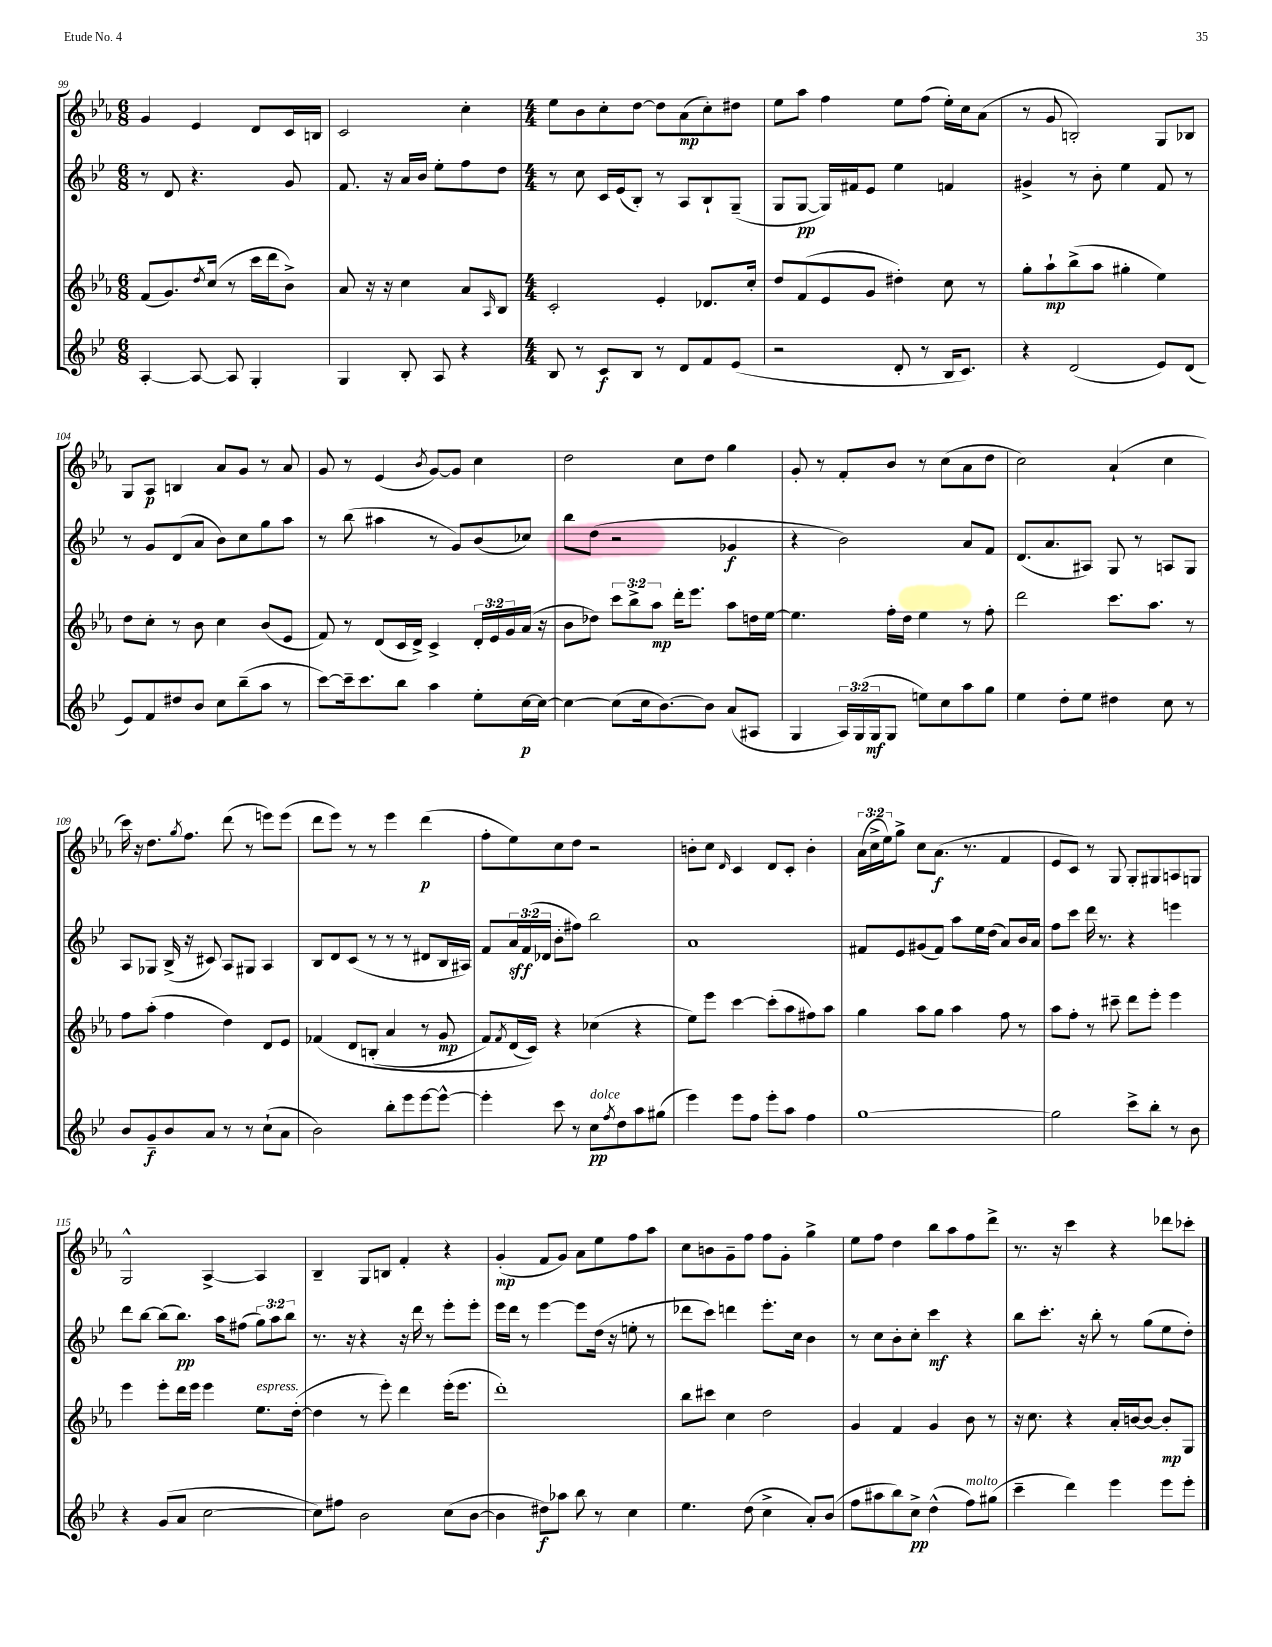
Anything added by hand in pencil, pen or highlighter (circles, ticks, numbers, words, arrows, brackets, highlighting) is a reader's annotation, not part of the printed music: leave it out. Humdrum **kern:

**kern	**kern	**kern	**kern
*staff4	*staff3	*staff2	*staff1
*clefG2	*clefG2	*clefG2	*clefG2
*k[b-e-]	*k[b-e-a-]	*k[b-e-]	*k[b-e-a-]
*M6/8	*M6/8	*M6/8	*M6/8
[4A'/	(8f/L	8r	4g/
.	8.g/)	8d/	.
8A/_	.	4.r	4e-/
.	8qdd/	.	.
.	(16cc/Jk	.	.
8A/]	8r	.	.
4G'/	16ccc\LL	.	8d/L
.	16ddd\J	.	.
.	8b-^\J)	8g/	16c/L
.	.	.	16B/JJ
=	=	=	=
4G/	8a-/	8.f/	2c/
.	16r	.	.
.	16r	16r	.
8B-'/	4cc\	16a/LL	.
.	.	16b-/JJ	.
8A/	.	8ee-'\L	.
4r	8a-/L	8ff\	4cc'\
.	16qqA-/	.	.
.	8B-/J	8dd\J	.
=	=	=	=
*M4/4	*M4/4	*M4/4	*M4/4
8B-/	2c'/	8r	8ee-\L
8r	.	8cc\	8b-\
8c/L	.	16c/LL	8cc'\
.	.	(16e-/J	.
8B-/J	.	8B-'/J)	[8dd\J
8r	4e-'/	8r	8dd\]L
8d/L	.	8A/L	(8a-\
8f/	8.d-/L	8B-`/	8cc'\)
(8e-/J	.	(8G~/J	8dd#\J
.	16cc'/Jk	.	.
=	=	=	=
2r	8dd/L	8G/L	8ee-\L
.	(8f/	[8G/J	8aa-\J
.	8e-/	16G/]LL)	4ff\
.	.	16f#/J	.
.	8g/J	8e-/J	.
8d'/	4dd#'\)	4ee-\	8ee-\L
8r	.	.	(8ff\J
16B-/LK	8cc\	4f/	16ee-'\LL)
8.c/J)	.	.	16cc\J
.	8r	.	(8a-\J
=	=	=	=
4r	8gg'\L	4g#^/	8r
.	8aa-`\	.	8g/
(2d/	(8bb-^\	8r	2B'/)
.	8aa-\J	8b-'\	.
.	4gg#'\	4ee-\	.
8e-/L)	4ee-\)	8f/	8G/L
(8d/J	.	8r	8B-/J
=	=	=	=
8e-/L)	8dd\L	8r	8G/L
8f/	8cc'\J	8g/L	8A-/J
8dd#/	8r	(8d/	4B/
8b-/J	8b-\	8a/J	.
8cc\L	4cc\	8b-\L)	8a-/L
(8bb-~\	.	8cc\	8g/J
8aa\J	(8b-/L	8gg\	8r
8r	8e-/J	8aa\J	8a-/
=	=	=	=
[8ccc\L)	8f/)	8r	8g/
16ccc~\]k	8r	(8bb-\	8r
8.ccc\	.	.	.
.	(8d/L	4aa#\	(4e-/
8bb-\J	16c/L	.	.
.	16d^/JJ)	.	.
.	.	.	8qb-/
4aa\	4c^/	8r	[8g/L)
.	.	8g/L)	8g/]J
8ee-'\L	24d'/LL	(8b-/	4cc\
.	24e-/	.	.
.	24g/	.	.
[16cc\L	(16a-/JJ	8cc-/J)	.
16cc\_JJ	16r	.	.
=	=	=	=
4cc\_	8b-\L	8bb-\L	2dd\
.	8dd-\J)	(8dd\J	.
(8cc\]L	12ccc\L	2r	.
.	12bb-^\	.	.
16cc\k	.	.	.
.	12aa-\J	.	.
[8.b-\)	.	.	.
.	16ddd'\LK	.	8cc\L
.	8.eee-\J	.	.
8b-\]J	.	.	8dd\J
(8a/L	8aa-\L	4g-/	4gg\
8A#/J	16dd\L	.	.
.	[16ee-\JJ	.	.
=	=	=	=
4G/	4.ee-\]	4r	8g'/
.	.	.	8r
24A/LL)	.	2b-\)	8f'/L
(24G/	.	.	.
24G/J	.	.	.
8G/J	16ff'\LL	.	8b-/J
.	16dd\JJ	.	.
8ee\L)	4ee-\	.	8r
8cc\	.	.	(8cc\L
8aa\	8r	8a/L	8a-\
8gg\J	8ff'\	8f/J	8dd\J
=	=	=	=
4ee-\	2ddd\	(8.d/L	2cc\)
.	.	8.a/	.
8dd'\L	.	.	.
8ee-\J	.	8A#/J)	.
4dd#\	8.ccc\L	8G/	(4a-`/
.	.	8r	.
.	8.aa-\J	.	.
8cc\	.	8A/L	4cc\
8r	8r	8G/J	.
=	=	=	=
8b-/L	8ff\L	8A/L	16ccc\)
.	.	.	16r
8g~/	(8aa-'\J	8G-/J	8.dd\L
8b-/	4ff\	(16B-^/	.
.	.	.	8qgg/
.	.	16r	8.ff\J
8a/J	.	8c#/)	.
8r	4dd\)	8A/L	(8ddd\
8r	.	8G#/J	8r
(8cc`\L	8d/L	4A/	8eee\L)
8a\J	8e-/J	.	(8eee\J
=	=	=	=
2b-\)	&(4f-/	8B-/L	8ddd\L
.	.	8d/	8eee-\J)
.	8d/L	(8c/J	8r
.	(8B'/J	8r	8r
8bb-'\L	4a-/	8r	4eee-\
8eee-\	.	8r	.
[8eee-\	8r	8d#/L	(4ddd\
8eee-^^\_J	8g/	16B-/L	.
.	.	16A#/JJ)	.
=	=	=	=
4eee-'\]	8f/L)	8f/L	8ff'\L
.	8qf/	.	.
.	(16d/L	24a/L	8ee-\)
.	.	(24f/	.
.	16c/JJ)&)	.	.
.	.	24d-/JJ	.
8ccc\	4r	8b-'\L	8cc\
8r	.	8ff#\J)	8dd\J
8cc\L	(4cc-\	2bb-\	2r
8qff/	.	.	.
8dd\	.	.	.
8aa\	4r	.	.
(8gg#\J	.	.	.
=	=	=	=
4eee-\)	8ee-\L)	1a	8b'\L
.	8eee-\J	.	8cc\J
.	.	.	16qqd/
8eee-\L	[4ccc\	.	4c/
8ff\J	.	.	.
8eee-'\L	(8ccc'\]L	.	8d/L
8aa\J	8aa-\	.	8c'/J
4ff\	8ff#\)	.	4b'\
.	8aa-\J	.	.
=	=	=	=
[1gg	4gg\	8f#/L	(24a-\LL
.	.	.	24cc^\
.	.	.	24ee-\J)
.	.	8e-/	8gg^\J
.	8aa-\L	(8g#/	8cc\L
.	8gg\J	8f#/J)	(8.a-\J
.	4aa-\	8aa\L	.
.	.	.	8.r
.	.	16ee-\L	.
.	.	(16dd\JJ	.
.	8ff\	8a/L)	4f/
.	8r	16b-/L	.
.	.	16a/JJ	.
=	=	=	=
2gg\]	8aa-\L	8ff\L	8e-/L
.	8ff'\J	8ccc\J	8c/J)
.	8r	16ddd\	8r
.	.	8.r	.
.	8ccc#~\	.	8G/
8ccc^\L	8ddd\L	4r	8G'/L
8bb-'\J	8eee-'\J	.	8G#/
8r	4eee-\	4eee\	8A/
8b-\	.	.	8G/J
=	=	=	=
4r	4eee-\	8ddd\L	2G^^/
.	.	[8bb-\J	.
(8g/L	8eee-'\L	(8bb-\]L	.
8a/J	16ddd\L	8.bb-\J)	.
.	16eee-\JJ	.	.
[2cc\	4eee-\	.	[4A-^/
.	.	16aa\LK	.
.	.	(8ff#\J	.
.	8.ee-\L	12gg\L)	4A-/]
.	.	12aa\	.
.	.	12bb-\J	.
.	([16dd'\Jk	.	.
=	=	=	=
8cc\]L)	4dd\]	8.r	4B-~/
8ff#\J	.	.	.
.	.	16r	.
2b-\	8r	4r	8G/L
.	8eee-'\)	.	8B/J
.	4ddd\	16r	4f'/
.	.	16ddd\	.
.	.	8r	.
(8cc\L	(16eee-'\LK	8eee-'\L	4r
.	8.eee-\J	.	.
[8b-\J	.	8eee-'\J	.
=	=	=	=
4b-\]	1ddd')	16eee-\LL	(4g'/
.	.	16ddd\JJ	.
.	.	8r	.
8dd#\L)	.	[4eee-\	8f/L
8aa-\J	.	.	8g/J)
8bb-\	.	8eee-\]L	8a-\L
8r	.	(16dd\Jk	8ee-\
.	.	16r	.
4cc\	.	8ee'\	8ff\
.	.	8r	8aa-\J
=	=	=	=
4.ee-\	8bb-\L	8ddd-\L	8cc\L
.	8ccc#\J	8ccc\J)	8b\
.	4cc\	4ddd\	8g~\
(8dd\	.	.	8ff\J
4cc^\	2dd\	8.eee-'\L	8ff\L
.	.	.	8g'\J
.	.	16cc\Jk	.
8a'/L)	.	4b-\	4gg^\
(8b-/J	.	.	.
=	=	=	=
8ff\L	4g/	8r	8ee-\L
8aa#\	.	8cc\L	8ff\J
8bb-\)	4f/	8b-'\	4dd\
8cc^\J	.	8cc'\J	.
(4dd^^\	4g/	4ccc\	8bb-\L
.	.	.	8aa-\
8ff\L)	8b-\	4r	8ff\
(8gg#\J	8r	.	8ddd^\J
=	=	=	=
4ccc~\	16r	8bb-\L	8.r
.	8.cc\	.	.
.	.	8.ccc'\J	.
.	.	.	16r
4ddd\)	4r	.	4ccc\
.	.	16r	.
.	.	8bb-'\	.
4eee-\	16a-'/LL	8r	4r
.	[16b/J	.	.
.	8b/_J	(8gg\L	.
8eee-\L	8b'/]L	8ee-\	8ddd-\L
8eee-'\J	8G/J	8dd'\J)	8ccc-'\J
==	==	==	==
*-	*-	*-	*-
